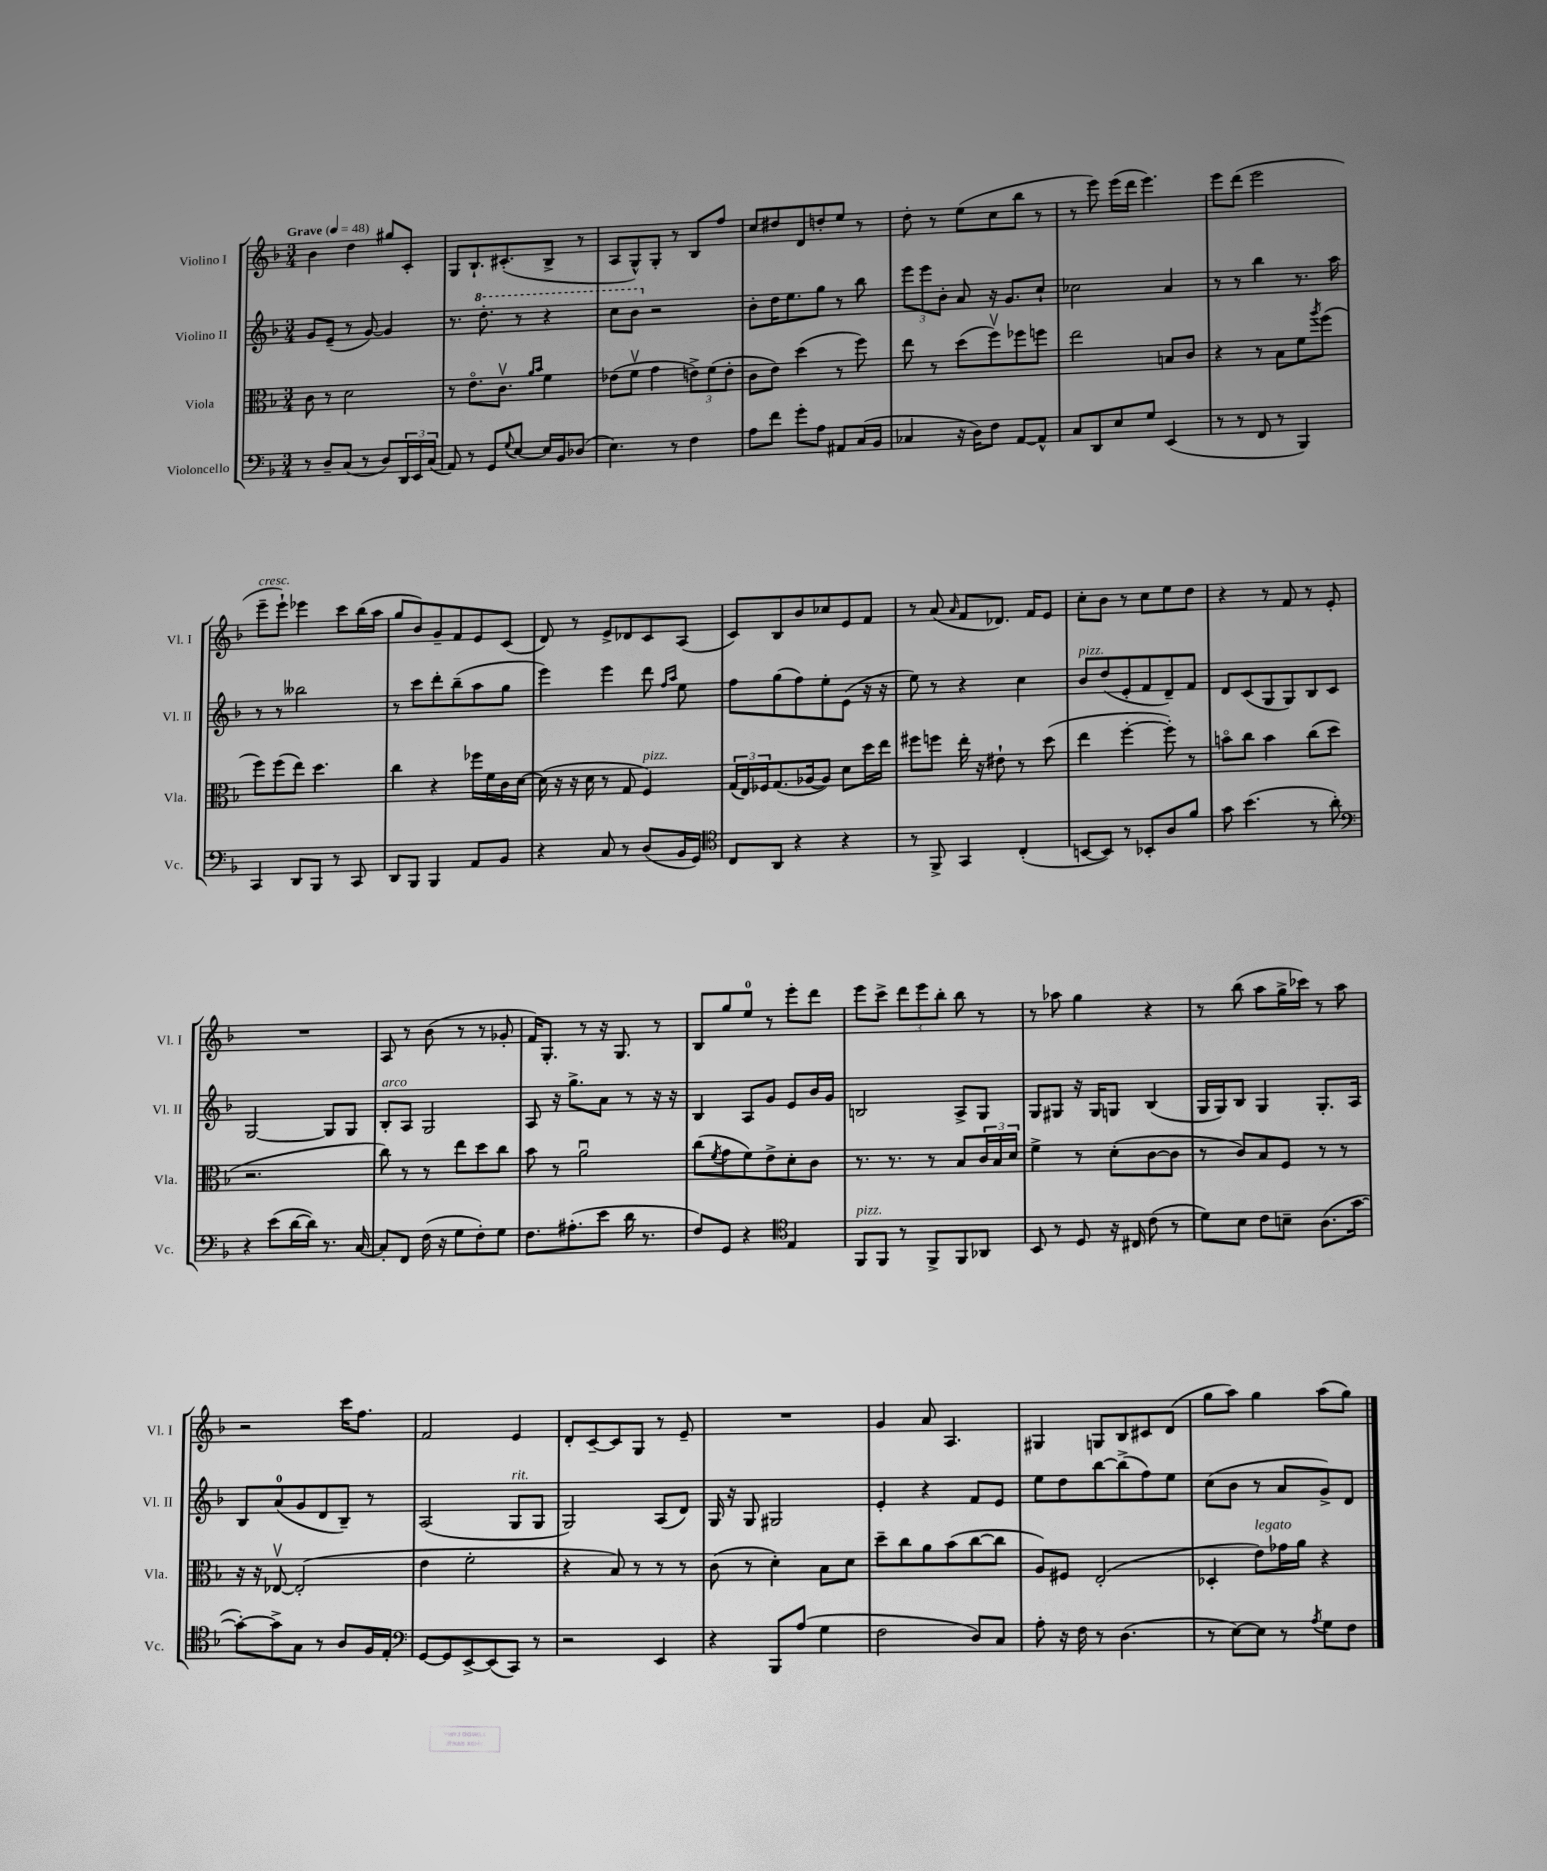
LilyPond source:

<<
\new StaffGroup <<
\new Staff = "s0" \with { instrumentName = "Violino I" shortInstrumentName = "Vl. I" } {
    \clef treble \key f \major \numericTimeSignature \time 3/4 \tempo "Grave" 4 = 48
    bes'4 d''4 gis''8 c'8-. |
    g8 bes8.-! cis'8.-.( bes8-> r8 |
    a8 g8-^) g8-. r8 bes8 f''8 |
    c''8 dis''8 d'8 d''8-. e''8 r8 |
    d''8-. r8 e''8( c''8 bes''8 r8 |
    r8 e'''8) e'''16( d'''16 e'''4.) |
    e'''8 d'''8( e'''2 |
    e'''8--^\markup { \italic "cresc." } e'''8-!) ees'''4 c'''8 bes''16( a''16 |
    g''8 bes'8) g'8-- f'8 e'8 c'8( |
    d'8) r8 e'8-> des'8 c'8 a8( |
    c'8) bes8 bes'8 ces''8 e'8 f'8 |
    r8 a'8( \grace { a'16 } f'8 des'8.) f'16 e'8 |
    c''8-. bes'8 r8 c''8 e''8 d''8 |
    r4 r8 f'8 r8 e'8-. |
    R2. |
    a8 r8 bes'8( r8 r8 ges'8-. |
    f'16) g8.-. r8 r16 g8. r8 |
    bes8 g''8 e''8-0 r8 e'''8-. d'''8 |
    e'''8 c'''8-> \tuplet 3/2 { d'''8 e'''8 bes''8-. } bes''8 r8 |
    r8 aes''8 g''4 r4 |
    r8 bes''8( a''8 g''16-> ces'''16) r8 a''8 |
    r2 c'''16 f''8. |
    f'2 e'4 |
    d'8-. c'8~-- c'8 g8 r8 e'8-- |
    R2. |
    g'4 a'8 a4. |
    gis4 g8 bes8 cis'8 d'8( |
    g''8 a''8) g''4 a''8( g''8) \bar "|." |
}
\new Staff = "s1" \with { instrumentName = "Violino II" shortInstrumentName = "Vl. II" } {
    \clef treble \key f \major \numericTimeSignature \time 3/4
    g'8 e'8--( r8 g'8~) g'4 |
    r8. \ottava #1 d'''8.-. r8 r4 |
    c'''8 bes''8 \ottava #0 r2 |
    bes'8-. d''16 e''8. g''8 r8 bes''8 |
    \tuplet 3/2 { e'''8 e'''8 bes'8-. } a'8 r16 g'8. c''8-! |
    ces''2 a'4 |
    r8 r8 bes''4 r8. a''16 |
    r8 r8 beses''2 |
    r8 c'''8 d'''8-. bes''8--( a''8 g''8 |
    e'''4) e'''4 d'''8 \grace { f''16 a''16 } e''8 |
    f''8 g''8( f''8) e''8-. e'8( r16 r16 |
    e''8) r8 r4 c''4 |
    bes'8^\markup { \italic "pizz." } d''8( e'8-. f'8 d'8--) f'8 |
    d'8 c'8( g8 g8) bes8 c'8 |
    g2~ g8 g8 |
    bes8-.^\markup { \italic "arco" } a8 g2 |
    a8 r16 g''8.-> a'8 r8 r16 r16 |
    bes4 a8 g'8 e'8 bes'16 g'16 |
    b2 a8-> g8 |
    g8 gis8 r16 gis16 g8 bes4( |
    g16 g16) bes8 g4 g8.-. a16 |
    bes8 a'8-0( g'8 d'8 bes8--) r8 |
    a2( g8^\markup { \italic "rit." } g8 |
    g2) a8( d'8) |
    g16 r16 g8 gis2 |
    e'4-. r4 f'8 e'8 |
    e''8 d''8 bes''8~ bes''8->( f''8) e''8 |
    c''8( bes'8 r8 a'8 g'8->) d'8 \bar "|." |
}
\new Staff = "s2" \with { instrumentName = "Viola" shortInstrumentName = "Vla." } {
    \clef alto \key f \major \numericTimeSignature \time 3/4
    c'8 r8 d'2 |
    r8 e'8.\flageolet c'8.\upbow \grace { a'16 bes'16 } f'4 |
    ees'8( f'8\upbow g'4 \tuplet 3/2 { e'8->) f'8( e'8-. } |
    c'8 e'8) d''4( r8 f''8) |
    e''8 r8 d''8( f''8\upbow) fes''8 f''8 |
    e''2 b8 c'8 |
    r4 r8 bes8 f'8 \acciaccatura { a''8 } f''8( |
    f''8) f''8( e''8) d''4. |
    c''4 r4 fes''16 f'16 c'16 d'16~ |
    d'16( r16 r16 d'16 r8 g8 f4^\markup { \italic "pizz." }) |
    \tuplet 3/2 { g16( e16) fes16 } g8.( aes16~ aes8) d'8 d''16 e''16 |
    fis''8 f''8 e''16-. r16 eis'8-! r8 d''8( |
    e''4 f''4~-. f''8-.) r8 |
    b'8\flageolet c''8 b'4 c''8( d''8 |
    r2. |
    c''8) r8 r8 e''8 d''8 c''8 |
    bes'8 r8 a'2\downbow |
    c''8( \acciaccatura { f'8 } g'8 f'8) e'8-> d'8-. c'8 |
    r8. r8. r8 bes8 \tuplet 3/2 { c'16 bes16 d'16 } |
    f'4-> r8 d'8-.( c'8~ c'8 |
    r8 c'8) bes8 f8 r8 r8 |
    r16 r16 ees8~\upbow ees2-.( |
    e'4 f'2-. |
    r4 bes8) r8 r8 r8 |
    c'8( r8 d'4-.) bes8 d'8 |
    d''8-- c''8 a'8 bes'8( c''8~ c''8 |
    a8) fis8 e2-.( |
    des4-. e'8^\markup { \italic "legato" }) ges'16 a'16 r4 \bar "|." |
}
\new Staff = "s3" \with { instrumentName = "Violoncello" shortInstrumentName = "Vc." } {
    \clef bass \key f \major \numericTimeSignature \time 3/4
    r8 d8-- c8( r8 d8) \tuplet 3/2 { d,16 e,16 c16( } |
    a,8) r8 g,8 \appoggiatura { g8 } e8~ e16 bes,16 des8( |
    e4.) r8 f4 |
    a8 f'8 g'8-. a8 ais,8 c16( bes,16 |
    ces4 r16 d16) f8 a,8~ a,8-^ |
    c8 d,8 e8 g8 e,4( |
    r8 r8 f,8 r8 bes,,4) |
    c,4 d,8 bes,,8 r8 c,8 |
    d,8 bes,,8 bes,,4 a,8 bes,8 |
    r4 c8 r8 d8( bes,16 g,16) |
    \clef tenor c8 a,8 r4 r4 |
    r8 f,8-> g,4 c4-.( |
    b,8~ b,8) r8 bes,8-. a8 f'8 |
    g'8 bes'4.( r8 a'8-.) |
    \clef bass r4 e'8( d'16~ d'16) r8. c16~ |
    c8-. f,8 f16( r16 g8 f8-.) g8 |
    f8. ais8.-.( e'8 d'16 r8. |
    f8) g,8 r4 \clef tenor e4 |
    f,8^\markup { \italic "pizz." } f,8 r8 f,8-> f,8 aes,8 |
    bes,8 r8 d8 r16 cis16 c'8( r8 |
    d'8) bes8 c'8 b8-- a8.( g'16~ |
    g'8~-.) g'8-> g8 r8 a8 f16 e16-. |
    \clef bass g,8~ g,8 e,8~-> e,8( c,8) r8 |
    r2 e,4 |
    r4 bes,,8 a8( g4 |
    f2 d8) c8 |
    a8-. r16 f16 r8 d4.( |
    r8 e8~) e8 r8 \acciaccatura { a8 } g8 f8 \bar "|." |
}
>>
>>
\layout { \context { \Score \remove "Bar_number_engraver" } }
